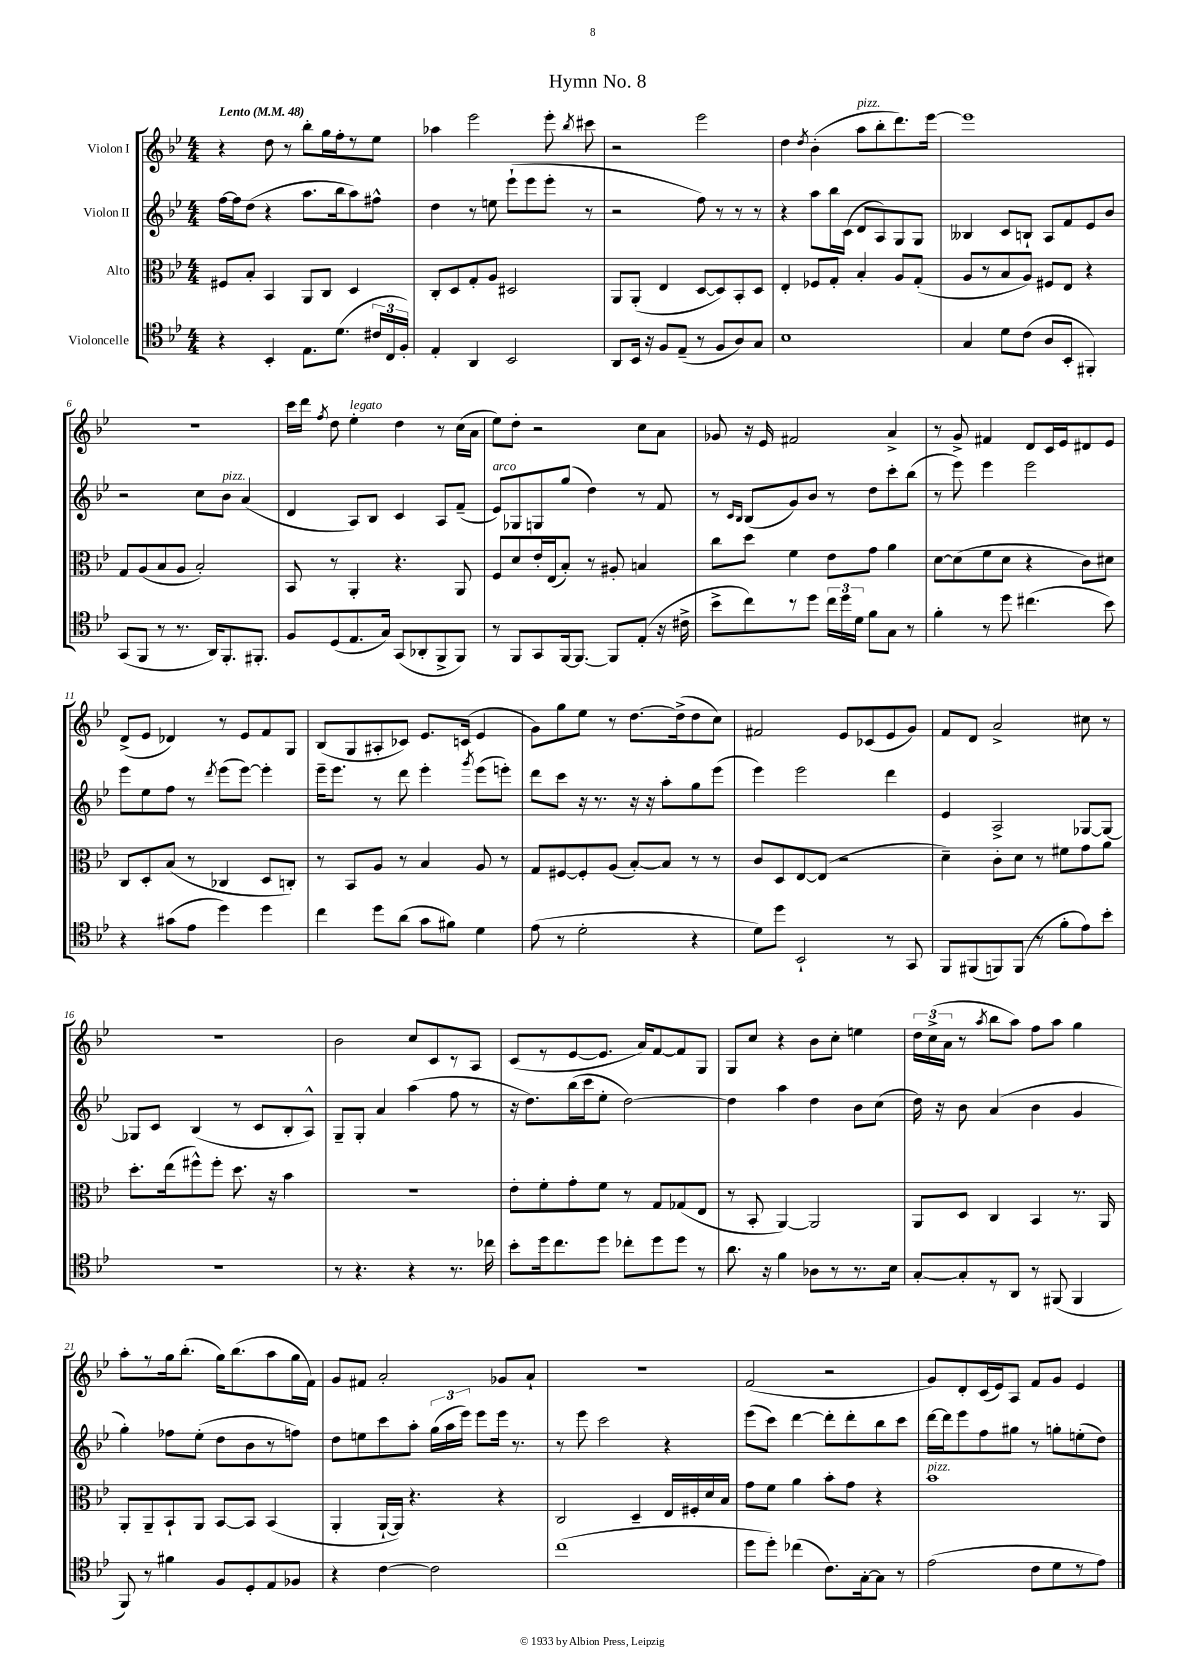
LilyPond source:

\header { title = "Hymn No. 8" }
<<
\new StaffGroup <<
\new Staff = "s0" \with { instrumentName = "Violon I" } {
    \clef treble \key bes \major \numericTimeSignature \time 4/4 \tempo "Lento" 4 = 48
    \autoBeamOff r4 d''8 r8 bes''8[-. g''16 f''16-. r8 ees''8] |
    aes''4 ees'''2 ees'''8-. \acciaccatura { bes''8 } cis'''8 |
    r2 ees'''2 |
    d''4 \acciaccatura { d''8 } bes'4-.( a''8[^\markup { \italic "pizz." } bes''8-. d'''8.) ees'''16]~ |
    ees'''1 |
    r1 |
    c'''16[ d'''16] \acciaccatura { f''8 } d''8 ees''4-.^\markup { \italic "legato" } d''4 r8 c''16[( a'16] |
    ees''8[) d''8]-. r2 c''8[ a'8] |
    ges'8 r16 ees'16 fis'2 a'4-> |
    r8 g'8-> fis'4 d'8[ c'16 ees'16 dis'8 ees'8] |
    d'8[->( ees'8] des'4) r8 ees'8[ f'8 g8] |
    bes8[( g8 ais8-. ces'8]) ees'8.[ c'16]( ees'4 |
    g'8[) g''8 ees''8] r8 d''8.[~ d''16->( d''8 c''8]) |
    fis'2 ees'8[ ces'8( ees'8 g'8]) |
    f'8[ d'8] a'2-> cis''8 r8 |
    R1 |
    bes'2 c''8[ c'8 r8 a8] |
    c'8[( r8 ees'8~ ees'8.] a'16[) f'8~ f'8 g8] |
    g8[ c''8] r4 bes'8[ c''8]-. e''4 |
    \tuplet 3/2 { d''16[ c''16->( a'16] } r8 \acciaccatura { a''8 } bes''8[ a''8]) f''8[ a''8] g''4 |
    a''8[-. r8 g''16 bes''8.]-.( g''16[) bes''8.( a''8 g''16 f'16]) |
    g'8[ fis'8] a'2-. ges'8[ a'8]-! |
    R1 |
    f'2( r2 |
    g'8[) d'8-. c'16( ees'16) a8] f'8[ g'8] ees'4 \bar "|." |
}
\new Staff = "s1" \with { instrumentName = "Violon II" } {
    \clef treble \key bes \major \numericTimeSignature \time 4/4
    \autoBeamOff f''16[~ f''16 d''8]( r4 a''8.[ bes''16 a''8) fis''8]-^ |
    d''4 r8 e''8 ees'''8[-!( ees'''8 ees'''8]-. r8 |
    r2 f''8) r8 r8 r8 |
    r4 a''8[ bes''16 c'16]( d'8[ a8) g8 g8] |
    beses4 c'8[ b8]-! a8[ f'8 ees'8 bes'8] |
    r2 c''8[ bes'8]^\markup { \italic "pizz." } a'4( |
    d'4 a8[) bes8] c'4 a8[ f'8]--( |
    ees'8[^\markup { \italic "arco" }) ges8 g8 g''8]( d''4) r8 f'8 |
    r8 \grace { c'16[ bes16] } bes8[( g'8) bes'8] r8 d''8[ c'''8-. bes''8]( |
    r8 ees'''8) ees'''4 ees'''2 |
    ees'''8[ ees''8 f''8] r8 \acciaccatura { d'''8 } ees'''8[( ees'''8]~) ees'''4-. |
    ees'''16[-- ees'''8.] r8 d'''8 ees'''4-. \acciaccatura { g'''8 } ees'''8[( e'''8]-.) |
    d'''8[ c'''8] r16 r8. r16 r16 a''8[-. g''8 ees'''8]( |
    ees'''4) ees'''2 d'''4 |
    ees'4 a2-> ges8[~ ges8]~ |
    ges8[ c'8] bes4( r8 c'8[ bes8-. a8]-^) |
    g8[-- g8]-. a'4 a''4( f''8 r8 |
    r16 d''8.[) bes''16( c'''16 ees''8]-. d''2~) |
    d''4 a''4 d''4 bes'8[ c''8]( |
    d''16) r16 bes'8 a'4( bes'4 g'4 |
    g''4-.) fes''8[ ees''8]-.( d''8[ bes'8 r8 f''8]) |
    d''8[ e''8 c'''8 a''8]-. \tuplet 3/2 { g''16[( a''16 ees'''16]) } ees'''8[ ees'''16] r8. |
    r8 ees'''8 c'''2 r4 |
    ees'''8[( c'''8]) d'''4~ d'''8[-. d'''8-. bes''8 c'''8] |
    d'''16[~ d'''16 ees'''8 f''8 gis''8] r8 g''8[-. e''8-.( d''8]) \bar "|." |
}
\new Staff = "s2" \with { instrumentName = "Alto" } {
    \clef alto \key bes \major \numericTimeSignature \time 4/4
    \autoBeamOff fis8[ bes8]-. bes,4 a,8[ c8] d4 |
    c8[-. d8 g8-. a8] dis2 |
    a,8[ a,8]-.( ees4 d8[~ d8) bes,8-. d8] |
    ees4-. fes8[ g8]-. bes4-. a8[ g8]-.( |
    a8[ r8 bes8 a8]) fis8[ ees8] r4 |
    g8[ a8( bes8 a8] bes2-.) |
    bes,8 r8 a,4-. r4. a,8 |
    f8[ d'8 ees'16-. ees16( bes8]-.) r8 ais8-. b4 |
    c''8[ d''8] f'4 ees'8[ g'8] a'4 |
    d'8[~ d'8( f'8 d'8] r4 c'8[) dis'8] |
    c8[ d8-. bes8]( r8 ces4 d8[ c8]-.) |
    r8 bes,8[ a8] r8 bes4 a8 r8 |
    g8[ fis8~ fis8-. a8]( bes8[~-.) bes8] r8 r8 |
    c'8[ d8 ees8~ ees8]( r2 |
    d'4--) c'8[-. d'8] r8 fis'8[ g'8 a'8] |
    d''8.[-. ees''16( fis''8-^) fis''8]-. d''8. r16 bes'4 |
    R1 |
    ees'8[-. f'8-. g'8-. f'8] r8 g8[ ges8( ees8] |
    r8 bes,8-. a,4~) a,2 |
    a,8[ d8] c4 bes,4 r8. a,16 |
    a,8[-. a,8-- bes,8-! a,8] bes,8[~ bes,8] bes,4( |
    a,4-. a,16[~-! a,16]) r4. r4 |
    c2 d4-- ees16[ fis16-. d'16 bes16] |
    g'8[ f'8] a'4 bes'8[-. g'8] r4 |
    bes'1^\markup { \italic "pizz." } \bar "|." |
}
\new Staff = "s3" \with { instrumentName = "Violoncelle" } {
    \clef tenor \key bes \major \numericTimeSignature \time 4/4
    \autoBeamOff r4 bes,4-. ees8.[ d'8.]( \tuplet 3/2 { cis'16[ c16 f16]-.) } |
    ees4-. a,4 bes,2 |
    a,8[ bes,16] r16 f8[ ees8]--( r8 f8[ a8) g8] |
    bes1 |
    g4 d'8[ c'8]( a8[ bes,8]-. fis,4-.) |
    g,8[( f,8] r8 r8. a,16[) f,8.-. fis,8.]-. |
    f8[ d8( ees8. g16]) g,8[( aes,8-. f,8-> f,8]) |
    r8 f,8[ g,8 f,16~ f,8.]~ f,8[ ees8]-.( r16 cis'16-> |
    bes'8[-> c''8) r8 d''8] \tuplet 3/2 { c''16[ d''16 d'16] } f'8[ g8] r8 |
    f'4-. r8 d''8 cis''4.( bes'8) |
    r4 gis'8[( ees'8] d''4) d''4 |
    c''4 d''8[ a'8]( g'8[ fis'8]) d'4 |
    ees'8( r8 d'2-. r4 |
    d'8[) d''8] bes,2-! r8 g,8 |
    f,8[ fis,8( f,8) f,8]( r8 f'8[-. ees'8) bes'8]-. |
    R1 |
    r8 r4. r4 r8. ces''16 |
    bes'8[-. d''16 c''8. d''8] ces''8[-. d''8 d''8] r8 |
    a'8. r16 f'4 aes8[ r8 r8. bes16] |
    g8[~-. g8-. r8 a,8] r8 fis,8( fis,4 |
    f,8) r8 fis'4 f8[ d8-. ees8 fes8] |
    r4 c'4~ c'2 |
    c''1( |
    d''8[ d''8]-.) ces''4( c'8.[) g16~-. g8] r8 |
    ees'2( c'8[ d'8 r8 ees'8]) \bar "|." |
}
>>
>>
